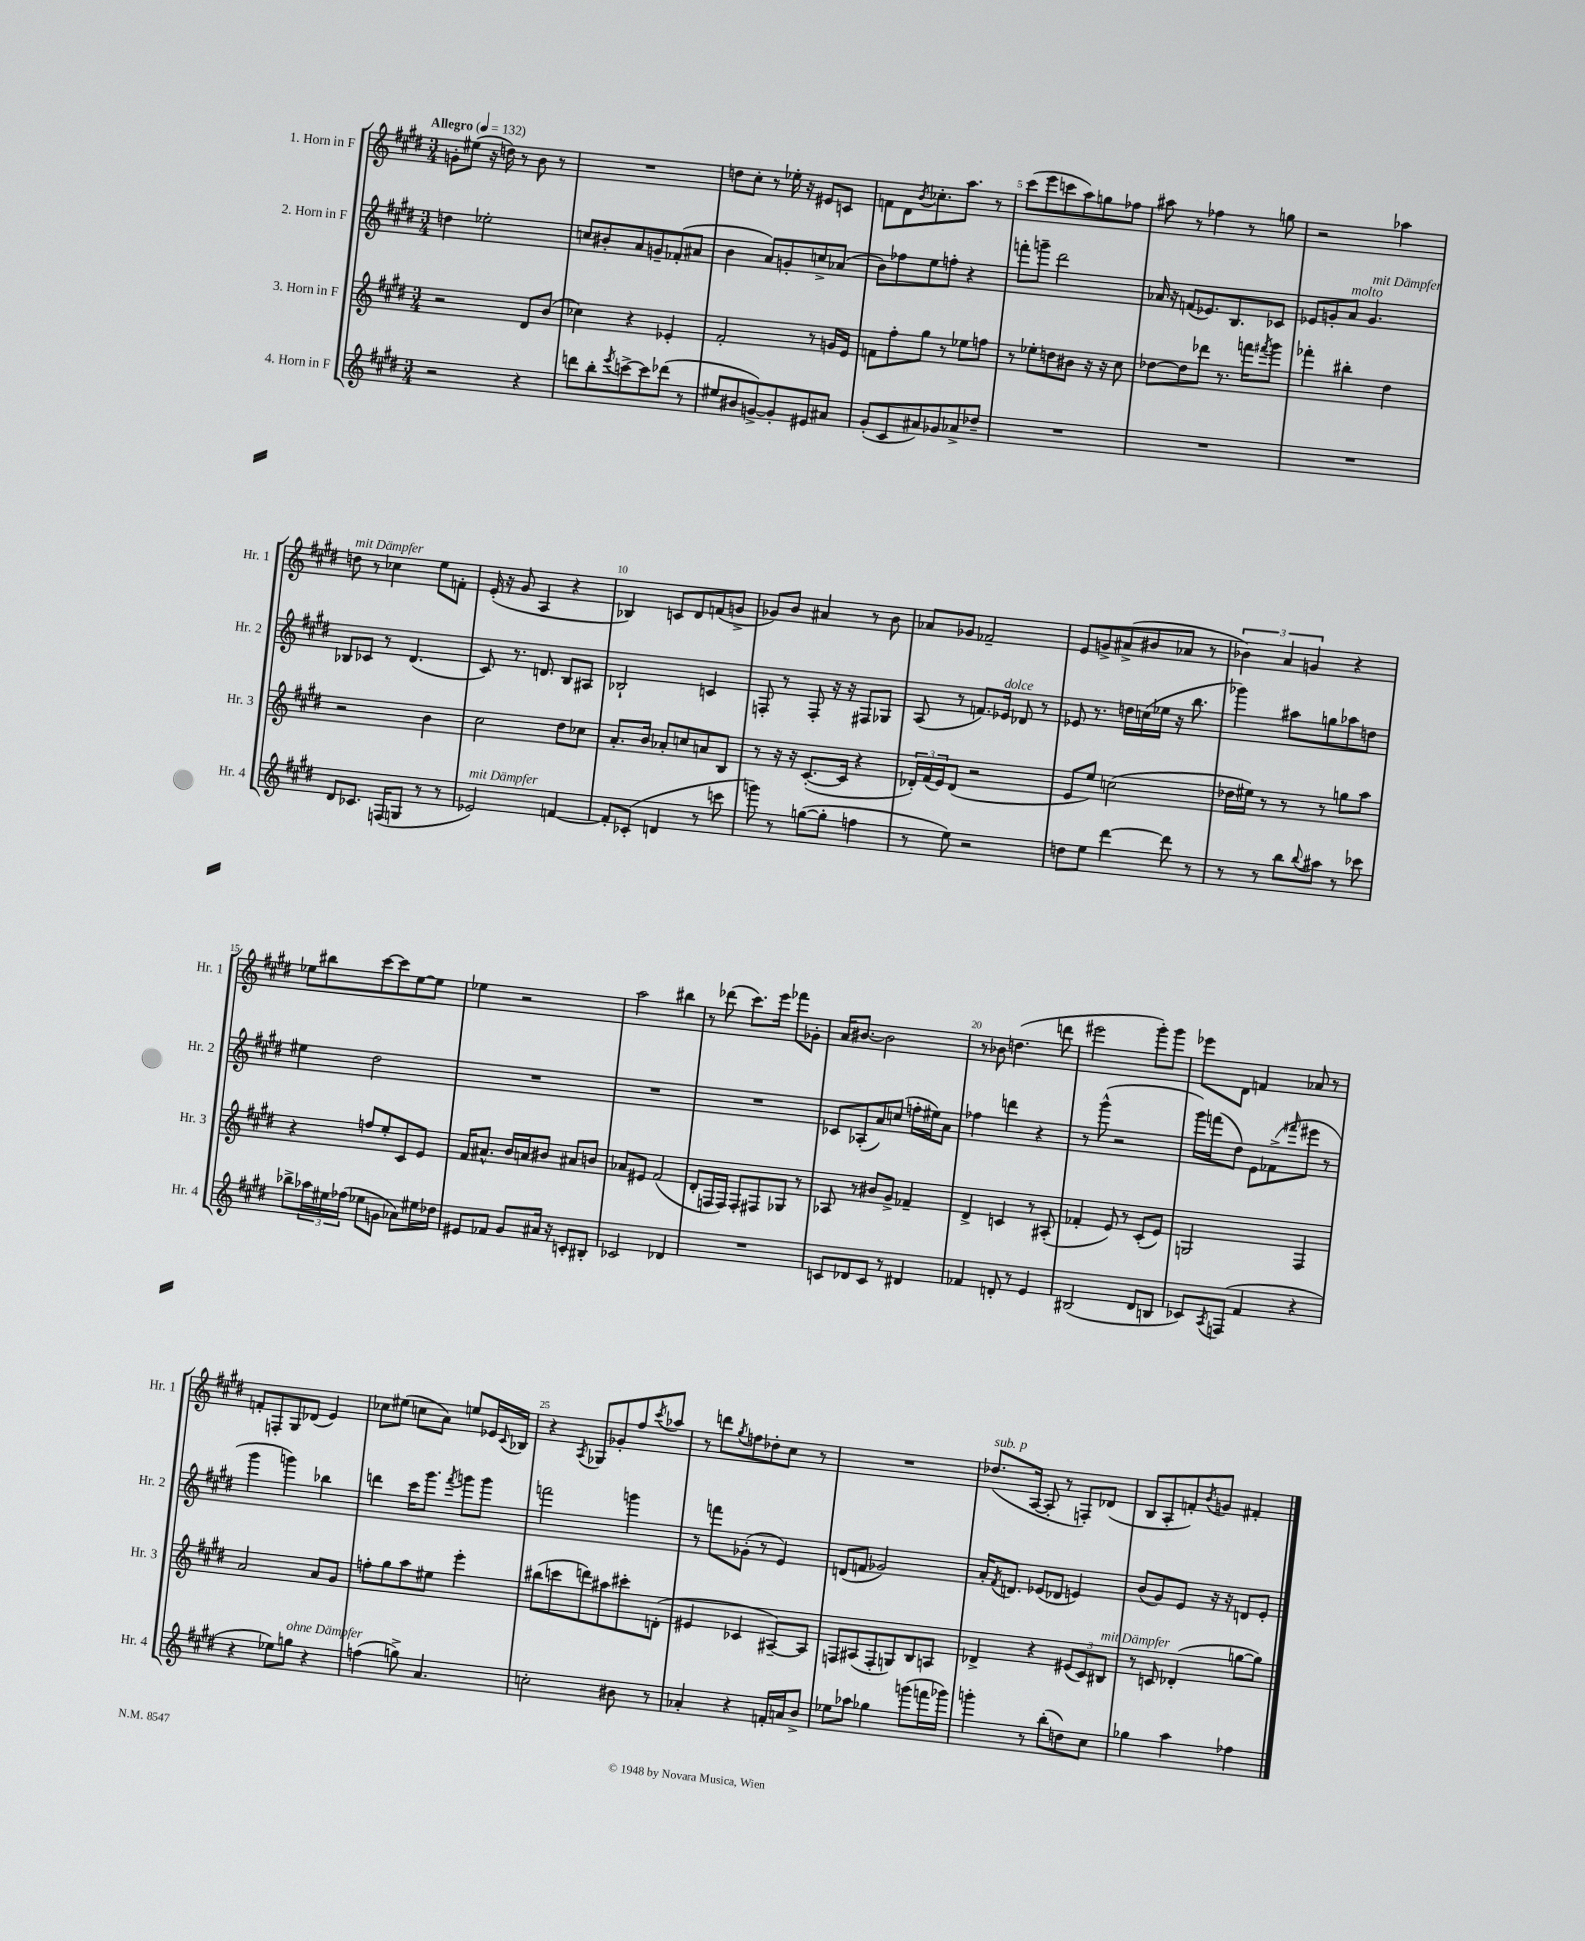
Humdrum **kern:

**kern	**kern	**kern	**kern
*staff4	*staff3	*staff2	*staff1
*clefG2	*clefG2	*clefG2	*clefG2
*k[f#c#g#d#]	*k[f#c#g#d#]	*k[f#c#g#d#]	*k[f#c#g#d#]
*M3/4	*M3/4	*M3/4	*M3/4
*MM132	*MM132	*MM132	*MM132
2r	2r	4dd	8g'
.	.	.	(8ee#
.	.	2ee-'	16r
.	.	.	16dd)
.	.	.	8r
4r	8d#	.	8b
.	(8b	.	8r
=	=	=	=
8ddd	4cc-)	8cc	2.r
8bb'	.	8b#'	.
8qeee	.	.	.
[8ccc^	4r	8a	.
8ccc]	.	8g~	.
(8ddd-	4e-'	(8f-'	.
8r	.	8a#	.
=	=	=	=
8ee#	2f#'	4b	8dd
8b#	.	.	8cc#'
[8g^)	.	8a)	8r
8g']	.	8g'	16ee-'
.	.	.	16r
8e#	8r	8cc^	8e#
8a#	16g	(8a-	8c
.	16e	.	.
=	=	=	=
(8g#'	8f	8b)	8f
8c#	8ff#'	8ff-	8d#
.	.	.	8qb
8a#)	8gg#	8ee	8.cc-'
8g-	8r	8ff'	.
.	.	.	8.aa
8a-^	8ee-	4r	.
8dd-~	8ff	.	8r
=	=	=	=
2.r	8r	8fff'	(8ccc#
.	8ee-'	8ggg~	8eee
.	8dd	2ddd#	8ccc
.	8b#	.	8aa)
.	16r	.	8gg
.	16r	.	.
.	8cc#	.	8ff-
=	=	=	=
2.r	[8dd-	16a-	8aa#
.	.	16r	.
.	8dd-]	(8f	8r
.	8ddd-	8.e-)	4ff-
.	8.r	.	.
.	.	8.B	.
.	.	.	8r
.	16fff	.	.
.	8qfff#	.	.
.	8ggg#	8c-	8gg
=	=	=	=
2.r	4fff-'	8e-	2r
.	.	8g'	.
.	4bb#'	8a	.
.	.	4.g	.
.	4dd#	.	4aa-
=	=	=	=
8d#	2r	8B-	8dd
8.c-	.	8c-	8r
.	.	8r	4cc-
(16F	.	.	.
8G	.	(4.d#	.
8r	4b	.	8ee
8r	.	.	8f'
=	=	=	=
2e-)	2cc#	8c#)	(16e'
.	.	.	16r
.	.	8.r	8g#
.	.	.	4A
.	.	8.d	.
[4f	8dd#	8B	4r
.	8cc-	8A#	.
=	=	=	=
8f']	8.a'	2B-`	4B-)
(8c-'	.	.	.
.	16b	.	.
4d	8a-'	.	8c
.	8cc	.	8d#
8r	8a	4c	(8f
8ccc	8B	.	8g^
=	=	=	=
8ggg)	8r	8F'	8g-)
8r	16r	8r	8b
.	16r	.	.
([8gg	([8.c#'	8F'	4a#
8gg']	.	16r	.
.	16c#]	16r	.
4ff	4r	8F#	8r
.	.	8G-	8b
=	=	=	=
8r	24d-')	(8A	8a-
.	(24f#	.	.
.	24e)	.	.
8ee)	(8d-	8r	8g-
2r	2r	8.f)	2f-~
.	.	16e-	.
.	.	8d-	.
.	.	8r	.
=	=	=	=
8dd	8e	8e-	8e
8ee	8ee)	8.r	8g^
[4ddd#	(2cc	.	(8a#^
.	.	16dd	.
.	.	(16cc	8b#
.	.	16ee-	.
8ddd#]	.	16r	8a-
.	.	8.bb	.
8r	.	.	8r
=	=	=	=
8r	16dd-	4ggg-)	6b-)
.	16ee#)	.	.
8r	8r	.	.
.	.	.	6a
8bb	8r	8aa#	.
.	.	.	6g
8qqbb	.	.	.
8aa#	8r	8gg	.
8r	8gg	8aa-	4r
8ccc-	8aa	8dd	.
=	=	=	=
8bb-^	4r	4ee#	8ee-
24aa-	.	.	8bb#
24ee#	.	.	.
(24ff-	.	.	.
8ee-	8ff	2dd#	[8ccc#
8g	8ee'	.	8ccc#]
8a-)	8c#	.	[8ee-
16ee#	8e	.	8ee-]
16dd-	.	.	.
=	=	=	=
8e#	16f#	2.r	4ee-
.	8.a#^^	.	.
8f-	.	.	.
8g#	16b	.	2r
.	16a	.	.
16a#	8b#	.	.
16r	.	.	.
8c'	8a#	.	.
8B#'	8b	.	.
=	=	=	=
2c-	8a-	2.r	2aa
.	8e#	.	.
.	(2f#	.	.
4d-	.	.	4bb#
=	=	=	=
2.r	8d#'	2.r	8r
.	16F	.	(8ddd-
.	16F)	.	.
.	8F'	.	8.ccc#)
.	8F#	.	.
.	.	.	16eee
.	8G-	.	8fff-
.	8r	.	8g-'
=	=	=	=
8c	8A-	8c-	16a
.	.	.	[8.b#
8d-	8r	(8A-'	.
8c	8b#	8a)	2b#]
8r	8g#^	(8cc	.
4d#	4f-~	16ff'	.
.	.	16ee#)	.
.	.	8a	.
=	=	=	=
4f-	4d#^	4ff-	8r
.	.	.	8b-
8d'	4c	4ddd	(4.dd
8r	.	.	.
4e	8r	4r	.
.	(8A#'	.	8ddd
=	=	=	=
(2B#	4f-'	8r	2eee#
.	.	(8ggg#^^	.
.	8e)	2r	.
.	8r	.	.
8d#	(8c#'	.	8ggg#')
8B	8e)	.	8ggg#
=	=	=	=
8c-)	2G	16ggg#)	8eee-
.	.	(16fff	.
8qA	.	.	.
(8F	.	8dd#)	8d#
4f#	.	8e	4f
.	.	(8f-^	.
.	.	16qqfff#	.
4r	4F#	8eee#	8a-
.	.	8r	8r
=	=	=	=
4r	2a	4ggg#	8f'
.	.	.	8F'
8ee-)	.	4ggg)	8G#
8gg	.	.	(8d-
4r	8a	4bb-	4e)
.	8g#	.	.
=	=	=	=
(4ff	8ff'	4ddd	8cc-
.	8gg#	.	(8ee#
8gg^)	8aa	16ccc#	8cc
.	.	8.ggg#	.
4.a	8ee#	.	8a)
.	.	8qfff#	.
.	4eee'	8ggg	8ee
.	.	8ggg	16e-
.	.	.	8qqc#
.	.	.	16B-
=	=	=	=
2cc'	(8bb#	2fff	4r
.	8ccc	.	.
.	.	.	8qA
.	8ddd)	.	8G-
.	8aa#	.	8g-'
8b#	8ccc#'	4ggg	8ff#
.	.	.	8qccc#
8r	(8d'	.	8aa-
=	=	=	=
4a-'	4e#	8r	8r
.	.	8fff	8ddd
.	.	.	8qgg#
4r	4c-	(8g-'	8ff
.	.	8r	8dd-'
16f'	[8A#~)	4e)	8cc#
16a	.	.	.
8b^	8A#]	.	8r
=	=	=	=
8ee-	8F	(8d	2.r
8aa-	(8A#	8f	.
4gg-	8F'	2g-)	.
.	8G)	.	.
(8ggg	8B	.	.
16fff	8A	.	.
16ggg-)	.	.	.
=	=	=	=
4ggg'	4d-^	16a'	(8.dd-
.	.	8qf#	.
.	.	8.d	.
.	.	.	[16A
8r	4r	(8e-	8A']
(8bb'	.	8d-	8r
8dd)	(12e#	4e)	8F')
.	12c#)	.	.
8cc#	.	.	(8d-
.	12B#	.	.
=	=	=	=
4gg-	8r	(8b	8B
.	8c	8g#)	8A'
4aa	(4d-'	8e	8f')
.	.	.	8qb
.	.	16r	8g
.	.	16r	.
4ff-	[8gg	8d	4f#'
.	8gg])	8e'	.
==	==	==	==
*-	*-	*-	*-
